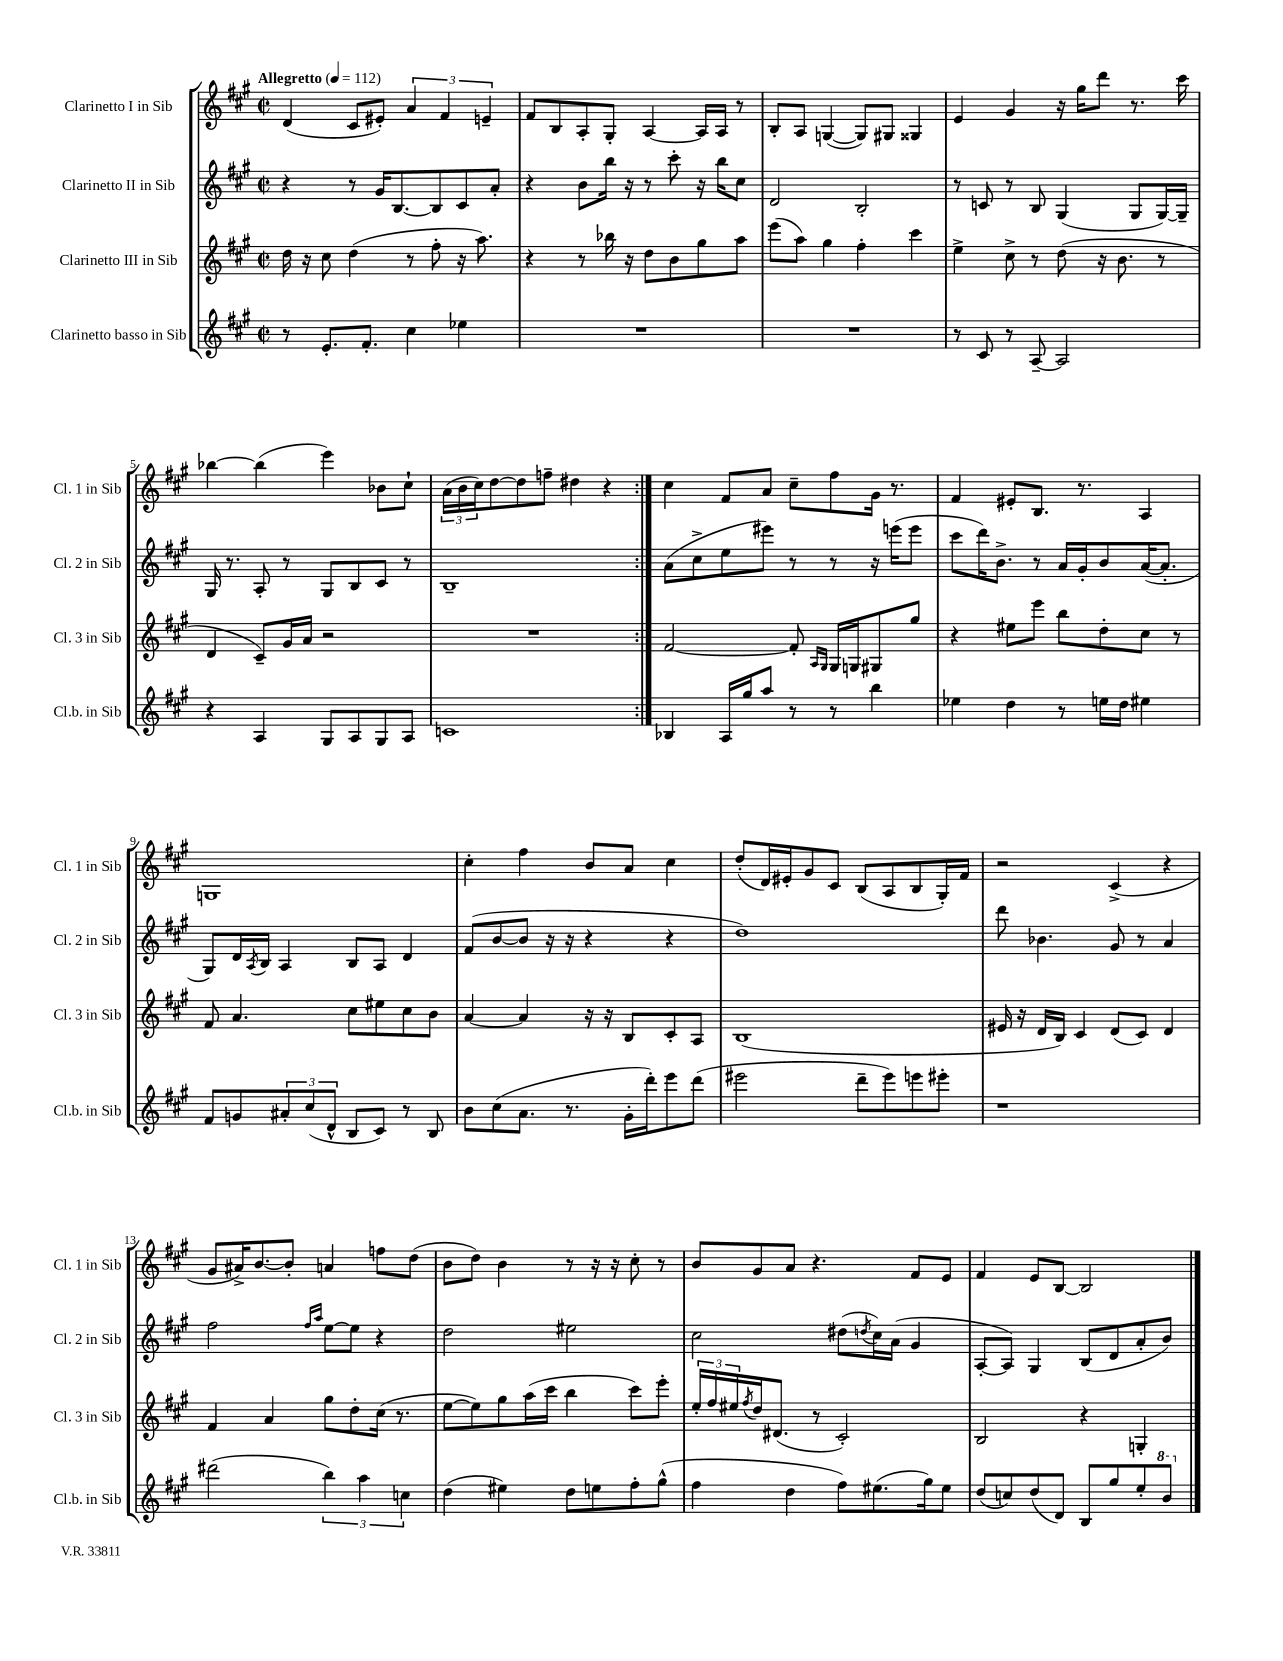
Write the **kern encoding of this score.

**kern	**kern	**kern	**kern
*part4	*part3	*part2	*part1
*staff4	*staff3	*staff2	*staff1
*I"Clarinetto basso in Sib	*I"Clarinetto III in Sib	*I"Clarinetto II in Sib	*I"Clarinetto I in Sib
*I'Cl.b. in Sib	*I'Cl. 3 in Sib	*I'Cl. 2 in Sib	*I'Cl. 1 in Sib
*clefG2	*clefG2	*clefG2	*clefG2
*k[f#c#g#]	*k[f#c#g#]	*k[f#c#g#]	*k[f#c#g#]
*M2/2	*M2/2	*M2/2	*M2/2
*met(c|)	*met(c|)	*met(c|)	*met(c|)
*MM112	*MM112	*MM112	*MM112
=1	=1	=1	=1
!	!	!	!LO:TX:a:B:t=Allegretto
8r	16dd\	4r	(4d/
.	16r	.	.
8.e'/L	8cc#\	.	.
.	(4dd\	8r	8c#/L
8.f#'/J	.	.	.
.	.	16g#/KL	8e#X'/J)
.	.	[8.B/	.
4cc#\	8r	.	6a/
.	8ff#'\	8B/]	.
.	.	.	6f#/
4ee-X\	16r	8c#/	.
.	8.aa\)	.	.
.	.	.	6en~/
.	.	8a'/J	.
=2	=2	=2	=2
1r	4r	4r	8f#/L
.	.	.	8B/
.	8r	8b\L	8A'/
.	16bb-X\	16bb\Jk	8G#'/J
.	16r	16r	.
.	8dd\L	8r	[4A/
.	8b\	8ccc#'\	.
.	8gg#\	16r	16A/LL]
.	.	16bb\KL	16A/JJ
.	8aa\J	8cc#\J	8r
=3	=3	=3	=3
1r	(8eee\L	2d/	8B'/L
.	8aa\J)	.	8A/J
.	4gg#\	.	([4Gn/
.	4ff#'\	2B'/	8G/L])
.	.	.	8G#X/J
.	4ccc#\	.	4G##X/
=4	=4	=4	=4
8r	4ee^\	8r	4e/
8c#/	.	8cn/	.
8r	8cc#^\	8r	4g#/
[8A~/	8r	8B/	.
2A/]	(8dd\	(4G#/	16r
.	.	.	16gg#\KL
.	16r	.	8ddd\J
.	8.b\	.	.
.	.	8G#/L	8.r
.	8r	[16G#/L)	.
.	.	16G#~/JJ]	16ccc#\
!!LO:LB:g=z
=5	=5	=5	=5
4r	4d/	16G#/	[4bb-X\
.	.	8.r	.
4A/	8c#~/L)	8A'/	(4bb-\]
.	16g#/L	8r	.
.	16a/JJ	.	.
8G#/L	2r	8G#/L	4eee\)
8A/	.	8B/	.
8G#/	.	8c#/J	8b-X\L
8A/J	.	8r	8cc#`\J
=6	=6	=6	=6
1cn	1r	1B~	(24a\LL
.	.	.	24b\
.	.	.	24cc#\J)
.	.	.	[8dd\
.	.	.	8dd\]
.	.	.	8ffn~\J
.	.	.	4dd#X\
.	.	.	4r
=7:|!	=7:|!	=7:|!	=7:|!
4B-X/	[2f#/	(8a\L	4cc#\
.	.	8cc#^\	.
16A/LL	.	8ee\	8f#/L
16gg#/J	.	.	.
8aa/J	.	8eee#X\J)	8a/J
8r	8f#'/]	8r	8cc#~\L
.	16qqA/LL	.	.
.	16qqG#/JJ	.	.
8r	16G#/LL	8r	8ff#\
.	16Gn/J	.	.
4bb\	8G#X/	16r	16g#\Jk
.	.	(16eeen\KL	8.r
.	8gg#/J	8eee\J	.
=8	=8	=8	=8
4ee-X\	4r	8ccc#\L	4f#/
.	.	16ddd\K)	.
.	.	8.b^\J	.
4dd\	8ee#X\L	.	8e#X'/L
.	8eee\J	8r	8.B/J
8r	8bb\L	16a/LL	.
.	.	16g#'/J	8.r
16een\LL	8dd'\	8b/	.
16dd\JJ	.	.	.
4ee#X\	8cc#\J	([16a/K	4A/
.	.	8.a'/J]	.
.	8r	.	.
!!LO:LB:g=z
=9	=9	=9	=9
8f#/L	8f#/	8G#/L)	1Gn
8gn/	4.a/	16d/L	.
.	.	8qA/	.
.	.	16B/JJ	.
12a#X'/	.	4A/	.
(12cc#/	.	.	.
12d^^/J	.	.	.
8B/L	8cc#\L	8B/L	.
8c#/J)	8ee#X\	8A/J	.
8r	8cc#\	4d/	.
8B/	8b\J	.	.
=10	=10	=10	=10
8b\L	[4a/	(8f#/L	4cc#'\
(8cc#\	.	[8b/	.
8.a\J	4a/]	8b/J]	4ff#\
.	.	16r	.
8.r	.	16r	.
.	16r	4r	8b/L
.	16r	.	.
16g#'\LL	8B/L	.	8a/J
16ddd'\J)	.	.	.
8eee\	8c#'/	4r	4cc#\
(8ddd\J	8A/J	.	.
=11	=11	=11	=11
2eee#X\	(1B	1dd)	(8dd'/L
.	.	.	16d/L)
.	.	.	16e#X'/J
.	.	.	8g#/
.	.	.	8c#/J
8ddd~\L	.	.	(8B/L
8eee#\)	.	.	8A/
8eeen\	.	.	8B/
8eee#X'\J	.	.	16G#'/L)
.	.	.	16f#/JJ
=12	=12	=12	=12
1r	16e#X/	8ddd\	2r
.	16r	.	.
.	16d/LL	4.b-X\	.
.	16B/JJ)	.	.
.	4c#/	.	.
.	(8d/L	8g#/	(4c#^/
.	8c#/J)	8r	.
.	4d/	4a/	4r
!!LO:LB:g=z
=13	=13	=13	=13
(2ddd#X\	4f#/	2ff#\	8g#/L
.	.	.	16a#X^/K)
.	.	.	[8.b/
.	4a/	.	.
.	.	.	8b'/J]
.	.	16qqff#/LL	.
.	.	16qqaa/JJ	.
6bb\)	8gg#\L	[8ee\L	4an/
.	8dd'\	8ee\J]	.
6aa\	.	.	.
.	(16cc#\Jk	4r	8ffn\L
.	8.r	.	.
6ccn\	.	.	.
.	.	.	(8dd\J
=14	=14	=14	=14
(4dd\	[8ee\L	2dd\	8b\L
.	8ee\])	.	8dd\J)
4ee#X\)	8gg#\	.	4b\
.	(16aa\L	.	.
.	16ccc#\JJ	.	.
8dd\L	4bb\	2ee#X\	8r
8een\	.	.	16r
.	.	.	16r
8ff#'\	8ccc#\L)	.	8cc#'\
(8gg#^^\J	8eee'\J	.	8r
=15	=15	=15	=15
4ff#\	24ee'/LL	2cc#\	8b/L
.	24ff#/	.	.
.	24ee#X/	.	.
.	8qff#/	.	.
.	16dd/J	.	8g#/
.	(8.d#X/J	.	.
4dd\	.	.	8a/J
.	8r	.	4.r
8ff#\L)	2c#'/)	(8dd#X\L	.
.	.	8qddn/	.
(8.ee#X\	.	16cc#\L)	.
.	.	(16a\JJ	.
.	.	4g#/	8f#/L
16gg#\k)	.	.	.
8ee#\J	.	.	8e/J
=16	=16	=16	=16
(8dd/L	2B/	[8A'/L	4f#/
8ccn/)	.	8A/J])	.
(8dd/	.	4G#/	8e/L
8d/J)	.	.	[8B/J
8B/L	4r	(8B/L	2B/]
8gg#/	.	8d/	.
8ee'/	4Gn'/	8a'/	.
*8va	*	*	*
8bb/J	.	8b/J)	.
*X8va	*	*	*
==	==	==	==
*-	*-	*-	*-
